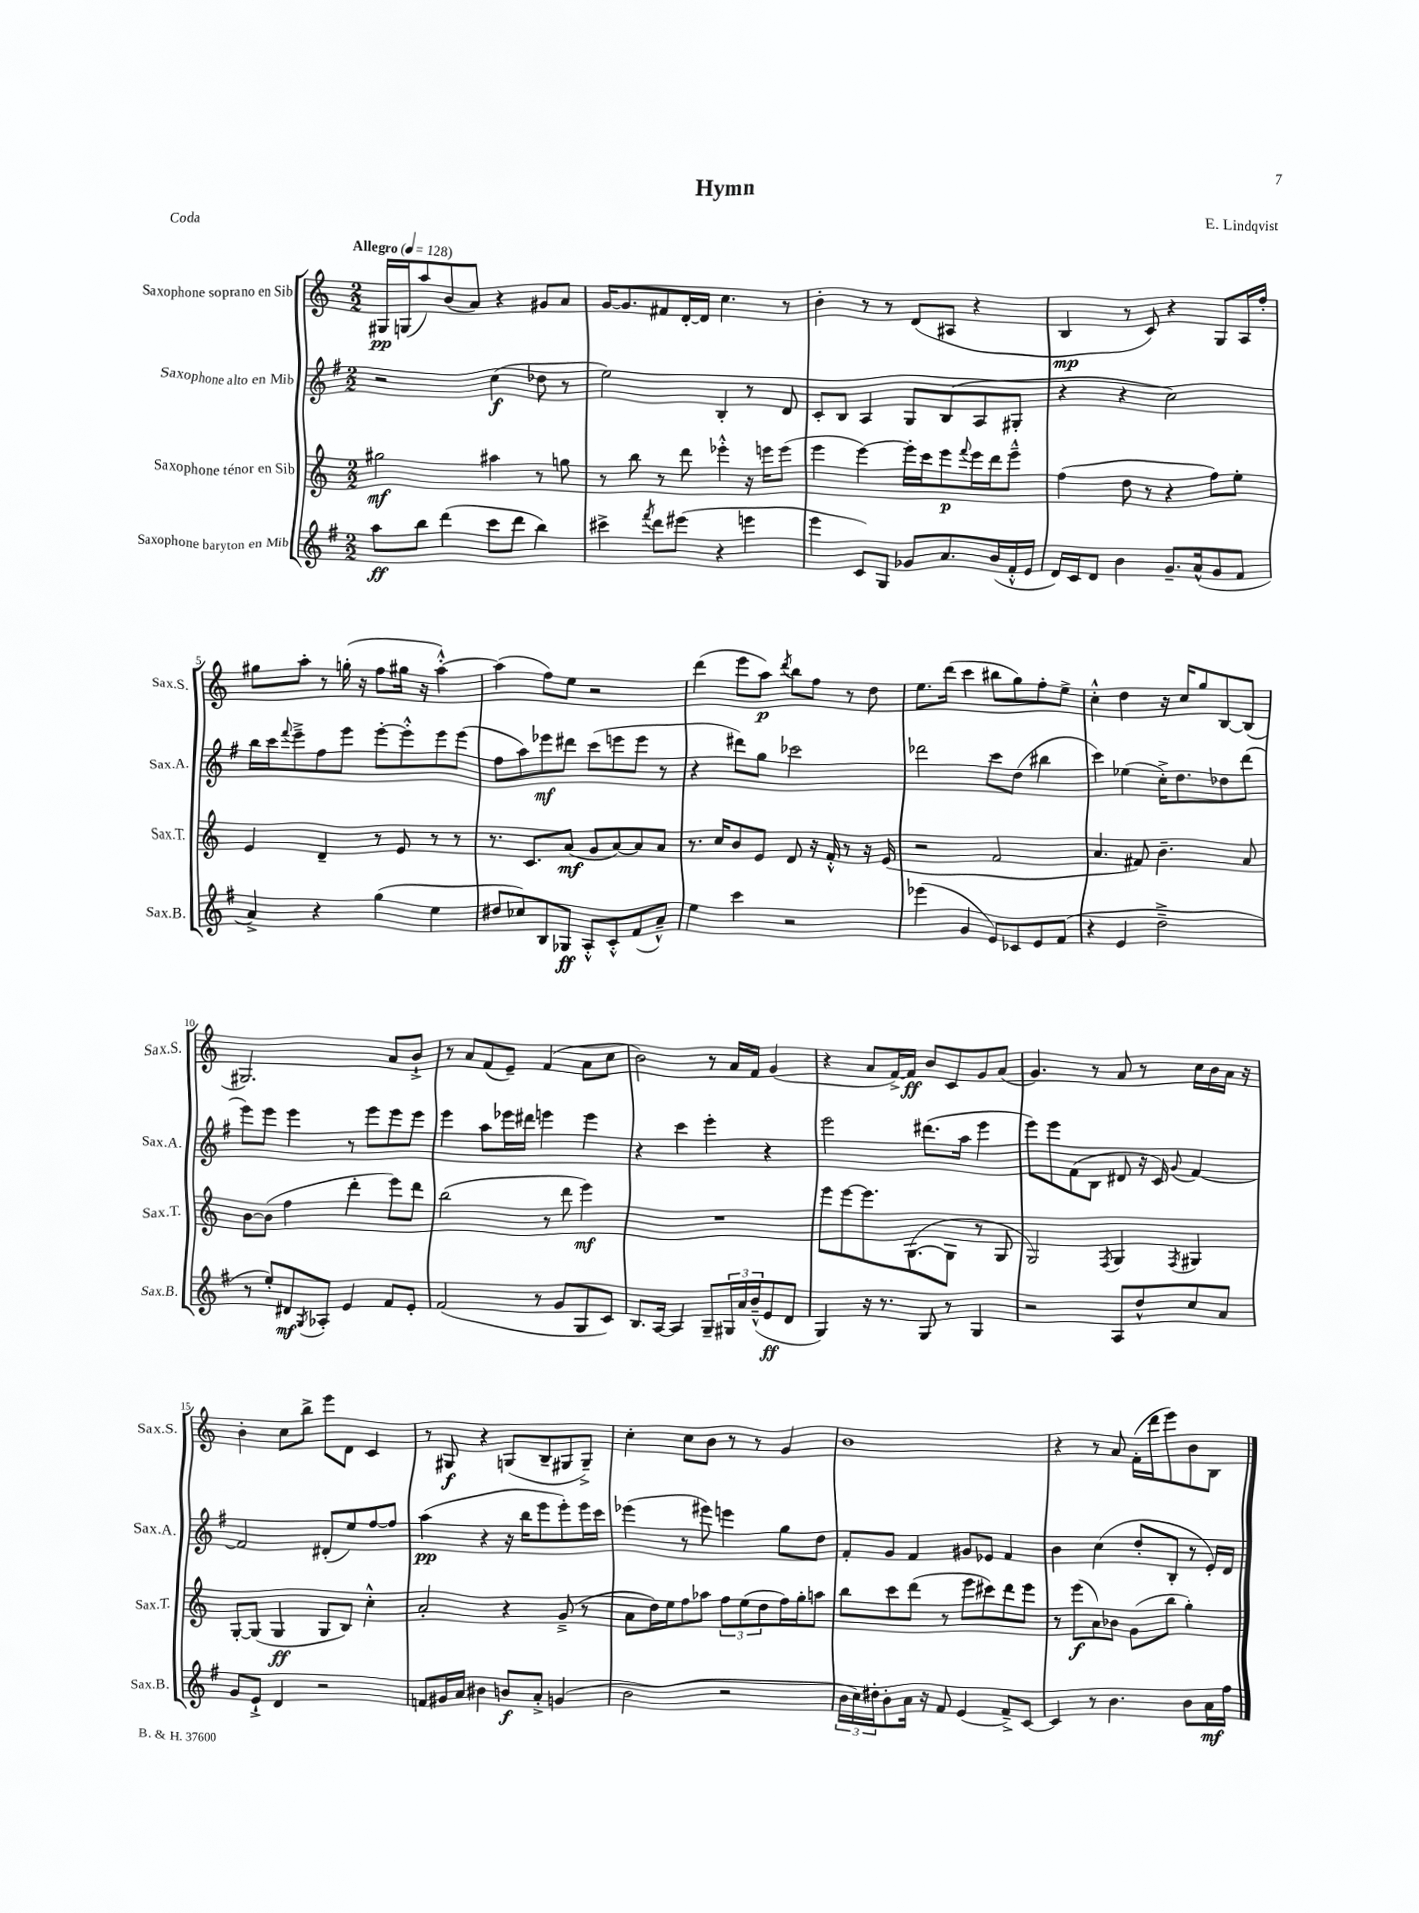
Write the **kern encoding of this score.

**kern	**dynam	**kern	**dynam	**kern	**dynam	**kern	**dynam
*part4	*part4	*part3	*part3	*part2	*part2	*part1	*part1
*staff4	*staff4	*staff3	*staff3	*staff2	*staff2	*staff1	*staff1
*I"Saxophone baryton en Mib	*	*I"Saxophone ténor en Sib	*	*I"Saxophone alto en Mib	*	*I"Saxophone soprano en Sib	*
*I'Sax.B.	*	*I'Sax.T.	*	*I'Sax.A.	*	*I'Sax.S.	*
*clefG2	*	*clefG2	*	*clefG2	*	*clefG2	*
*k[f#]	*	*k[]	*	*k[f#]	*	*k[]	*
*M2/2	*	*M2/2	*	*M2/2	*	*M2/2	*
*MM128	*	*MM128	*	*MM128	*	*MM128	*
=1	=1	=1	=1	=1	=1	=1	=1
!	!	!	!	!	!	!LO:TX:a:B:t=Allegro	!
8aa\L	ff	2gg#X\	mf	2r	.	16G#X/LL	pp
.	.	.	.	.	.	(16Gn/J	.
8bb\J	.	.	.	.	.	8aa/)	.
(4ddd\	.	.	.	.	.	(8b/	.
.	.	.	.	.	.	8a/J)	.
8ccc\L	.	4aa#X\	.	(4cc\	f	4r	.
8ddd\J	.	.	.	.	.	.	.
4bb\)	.	8r	.	8dd-X\	.	8g#X/L	.
.	.	8ggn\	.	8r	.	8a/J	.
=2	=2	=2	=2	=2	=2	=2	=2
4ccc#X^\	.	8r	.	2ee\)	.	[16g/KL	.
.	.	.	.	.	.	8.g/]	.
.	.	8bb\	.	.	.	.	.
8qfff#/	.	.	.	.	.	.	.
8ddd\L	.	8r	.	.	.	8f#X/	.
(8eee#X\J	.	8ddd\	.	.	.	[16d'/L	.
.	.	.	.	.	.	16d/JJ]	.
4r	.	4eee-X'^^\	.	4B'/	.	4.cc\	.
4eeen\	.	16r	.	8r	.	.	.
.	.	16eeen\KL	.	.	.	.	.
.	.	(8eee\J	.	8d/	.	8r	.
=3	=3	=3	=3	=3	=3	=3	=3
4eee\	.	4eee\	.	8c'/L	.	4b'\	.
.	.	.	.	8B/J	.	.	.
8c/L)	.	[4eee\)	.	4A/	.	8r	.
8G/J	.	.	.	.	.	8r	.
8g-X/L	.	16eee'\LL]	.	8G/L	.	(8d/L	.
.	.	16ccc\J	.	.	.	.	.
8.a/	.	8eee\	p	(8B/	.	8A#X/J	.
.	.	8qqfff/	.	.	.	.	.
.	.	16eee\L	.	8A/	.	4r	.
(16b/L	.	16ddd\J	.	.	.	.	.
16f#'^^/	.	8eee~^^\J	.	8G#X'/J	.	.	.
16e/JJ	.	.	.	.	.	.	.
=4	=4	=4	=4	=4	=4	=4	=4
16d/LL)	.	(4ff\	.	4r	.	4B/	mp
16c/J	.	.	.	.	.	.	.
8d/J	.	.	.	.	.	.	.
4b\	.	8dd\	.	4r	.	8r	.
.	.	8r	.	.	.	8c/)	.
8.g~/L	.	4r	.	2cc\)	.	4r	.
(16a^^/k	.	.	.	.	.	.	.
8g/	.	8ff\L)	.	.	.	8G/L	.
8f#/J	.	8ee'\J	.	.	.	16A/L	.
.	.	.	.	.	.	16ff'/JJ	.
!!LO:LB:g=z
=5	=5	=5	=5	=5	=5	=5	=5
4a^/)	.	4e/	.	16bb\LL	.	8gg#X\L	.
.	.	.	.	16ccc\J	.	.	.
.	.	.	.	8qqfff#/	.	.	.
.	.	.	.	8eee~^\	.	8aa'\J	.
4r	.	4d~/	.	8ff#\	.	8r	.
.	.	.	.	8eee\J	.	(16ggn'\	.
.	.	.	.	.	.	16r	.
(4gg\	.	8r	.	[8eee'\L	.	8ff\L	.
.	.	8e/	.	8eee'^^\]	.	16gg#X\Jk	.
.	.	.	.	.	.	16r	.
4ee\	.	8r	.	8eee\	.	[4aa'^^\)	.
.	.	8r	.	(8eee\J	.	.	.
=6	=6	=6	=6	=6	=6	=6	=6
8dd#X/L	.	8.r	.	8ff#\L	.	(4aa\]	.
8cc-X/)	.	.	.	8aa\)	.	.	.
.	.	8.c/L	.	.	.	.	.
8B/	.	.	.	8eee-X\	mf	8ff\L)	.
8G-X/J	ff	(8a/J	mf	8ddd#X\J	.	8ee\J	.
8A'^^/L	.	8g/L	.	(8ccc\L	.	2r	.
8c'^^/	.	[8a/)	.	8eeen\	.	.	.
(8f#/	.	8a/]	.	8eee\J	.	.	.
8a~^^/J)	.	8a/J	.	8r	.	.	.
=7	=7	=7	=7	=7	=7	=7	=7
4ee\	.	8.r	.	4r	.	(4ddd\	.
.	.	16cc/KL	.	.	.	.	.
4ccc\	.	8b/	.	8ddd#X\L)	.	8eee\L	.
.	.	8e/J	.	8gg\J	.	8aa\J)	p
.	.	.	.	.	.	8qddd/	.
2r	.	8d/	.	2ccc-X\	.	8bb\L	.
.	.	16r	.	.	.	8ff\J	.
.	.	16f'^^/	.	.	.	.	.
.	.	8r	.	.	.	8r	.
.	.	16r	.	.	.	8dd\	.
.	.	(16e/	.	.	.	.	.
=8	=8	=8	=8	=8	=8	=8	=8
(4eee-X\	.	2r	.	2ddd-X\	.	8.ee\L	.
.	.	.	.	.	.	(16ddd\Jk	.
4g/	.	.	.	.	.	4ccc\	.
8e/L)	.	2f/	.	8ccc\L	.	8bb#X\L	.
8c-X/	.	.	.	(8dd\J	.	8gg\)	.
8e/	.	.	.	4bb#X\	.	8ff'\	.
(8f#/J	.	.	.	.	.	8ee^\J	.
=9	=9	=9	=9	=9	=9	=9	=9
4r	.	4.a/	.	4ccc\)	.	4cc'^^\	.
4e/	.	.	.	(4ee-X\	.	4dd\	.
.	.	8f#X/)	.	.	.	.	.
2dd~^\	.	4.b~\	.	16cc'^\KL)	.	16r	.
.	.	.	.	8.dd\	.	16cc/KL	.
.	.	.	.	.	.	8gg/	.
.	.	.	.	8dd-X\	.	[8B/	.
.	.	8a/	.	(8ddd\J	.	(8B/J]	.
!!LO:LB:g=z
=10	=10	=10	=10	=10	=10	=10	=10
8r	.	[8b\L	.	8eee\L)	.	2.G#X/)	.
8ee'/L)	.	(8b\J]	.	8eee\J	.	.	.
8d#X/	mf	4ff\	.	4eee\	.	.	.
8qG/	.	.	.	.	.	.	.
8A-X'/J	.	.	.	.	.	.	.
4e/	.	4ddd'\	.	8r	.	.	.
.	.	.	.	8eee\L	.	.	.
8f#/L	.	8eee\L)	.	8eee\	.	8a/L	.
8e'/J	.	8ddd\J	.	8eee\J	.	8b`^/J	.
=11	=11	=11	=11	=11	=11	=11	=11
(2f#/	.	(2bb\	.	4eee\	.	8r	.
.	.	.	.	.	.	8a/L	.
.	.	.	.	8aa\L	.	(8f/	.
.	.	.	.	16eee-X\L	.	8e~/J)	.
.	.	.	.	16ddd#X\JJ	.	.	.
8r	.	8r	.	4eeen\	.	(4f/	.
8g/L	.	8ddd\	.	.	.	.	.
8G/	.	4eee\)	mf	4eee\	.	8a\L	.
8c/J)	.	.	.	.	.	8cc\J	.
=12	=12	=12	=12	=12	=12	=12	=12
8.B/L	.	1r	.	4r	.	2b\)	.
[16A/Jk	.	.	.	.	.	.	.
4A/]	.	.	.	4ccc\	.	.	.
8G~/L	.	.	.	4eee'\	.	8r	.
24G#X/L	.	.	.	.	.	16a/LL	.
24a/	.	.	.	.	.	.	.
.	.	.	.	.	.	16f/JJ	.
(24b~^^/J	.	.	.	.	.	.	.
8e/	ff	.	.	4r	.	(4g/	.
8d/J	.	.	.	.	.	.	.
=13	=13	=13	=13	=13	=13	=13	=13
4G/)	.	8eee\L	.	2eee\	.	4r	.
.	.	[8eee\	.	.	.	.	.
16r	.	8.eee\]	.	.	.	8a/L	.
8.r	.	.	.	.	.	.	.
.	.	.	.	.	.	[16f^/L)	.
.	.	([8.G\	.	.	.	16f/JJ]	ff
8G/	.	.	.	(8.ddd#X\L	.	8b/L	.
8r	.	8G\J]	.	.	.	8c/	.
.	.	.	.	16aa\Jk	.	.	.
4G/	.	8r	.	4eee\	.	8g/	.
.	.	8G/	.	.	.	(8a/J	.
=14	=14	=14	=14	=14	=14	=14	=14
2r	.	2G/)	.	8eee\L)	.	4.g/)	.
.	.	.	.	8eee\	.	.	.
.	.	.	.	(8f#\	.	.	.
.	.	.	.	8B\J	.	8r	.
.	.	8qF/	.	.	.	.	.
8A/L	.	4G/	.	8d#X/	.	8a/	.
8dd^^/	.	.	.	16r	.	8r	.
.	.	.	.	16c/)	.	.	.
.	.	8qF/	.	8qqg/	.	.	.
8cc/	.	4G#X/	.	[4f#/	.	16cc\LL	.
.	.	.	.	.	.	16b\	.
8a/J	.	.	.	.	.	16a\JJ	.
.	.	.	.	.	.	16r	.
!!LO:LB:g=z
=15	=15	=15	=15	=15	=15	=15	=15
8g/L	.	[8G'/L	.	2f#/]	.	4b'\	.
8e`^/J	.	(8G/J]	.	.	.	.	.
4d/	.	4G/	ff	.	.	8cc\L	.
.	.	.	.	.	.	8bb^\J	.
2r	.	8G/L	.	(8d#X'/L	.	8eee\L	.
.	.	8B/J)	.	8ee/)	.	8d\J	.
.	.	4cc'^^\	.	[8ff#/	.	4c/	.
.	.	.	.	8ff#/J]	.	.	.
=16	=16	=16	=16	=16	=16	=16	=16
8fn/L	.	2a'/	.	(4aa\	pp	8r	.
16g#X/L	.	.	.	.	.	8G#X/	f
16a/JJ	.	.	.	.	.	.	.
4b#X\	.	.	.	4r	.	4r	.
8bn/L	f	4r	.	16r	.	(8Gn/L	.
.	.	.	.	16bb\KL	.	.	.
8a'^/J	.	.	.	8eee\	.	8B~/	.
(4gn/	.	(8g~^/	.	8eee'\)	.	8G#X/	.
.	.	8r	.	16eee\L	.	8G#~^/J)	.
.	.	.	.	16ccc\JJ	.	.	.
=17	=17	=17	=17	=17	=17	=17	=17
2b\	.	8a\L	.	(4eee-X\	.	4cc'\	.
.	.	16dd\L)	.	.	.	.	.
.	.	16ee\J	.	.	.	.	.
.	.	8ff\	.	8r	.	8cc\L	.
.	.	8aa-X\J	.	8eee#X\)	.	8b\J	.
2r	.	12ff\L	.	4eeen\	.	8r	.
.	.	(12ee\	.	.	.	.	.
.	.	.	.	.	.	8r	.
.	.	12dd\	.	.	.	.	.
.	.	16ff\L)	.	8gg\L	.	4g/	.
.	.	16gg'\J	.	.	.	.	.
.	.	8aan\J	.	8dd\J	.	.	.
=18	=18	=18	=18	=18	=18	=18	=18
24b\LL	.	8bb\L	.	8f#'/L	.	1b	.
24cc\)	.	.	.	.	.	.	.
24dd#X'\J	.	.	.	.	.	.	.
8b'\	.	8ccc\	.	8g/J	.	.	.
16a\Jk	.	(8ddd\J	.	4f#/	.	.	.
16r	.	.	.	.	.	.	.
8f#/	.	8r	.	.	.	.	.
(4e/	.	8eee\L	.	8g#X/L	.	.	.
.	.	8ccc#X\)	.	8e-X/J	.	.	.
8f#~^/L)	.	8ddd\	.	4f#/	.	.	.
[8c/J	.	8eee\J	.	.	.	.	.
=19	=19	=19	=19	=19	=19	=19	=19
4c/]	.	8r	.	4b\	.	4r	.
.	.	(8eee\L	f	.	.	.	.
8r	.	8a\)	.	(4cc\	.	8r	.
4.b\	.	8b-X\J	.	.	.	8a/	.
.	.	(8g\L	.	8dd'/L	.	(16f'\LL	.
.	.	.	.	.	.	16ddd\J	.
.	.	8bb\J	.	8B'/J	.	8eee\)	.
8b\L	.	4gg'\)	.	8r	.	8b\	.
16a\L	mf	.	.	16e'/LL)	.	8B\J	.
16ff#\JJ	.	.	.	16d/JJ	.	.	.
==	==	==	==	==	==	==	==
*-	*-	*-	*-	*-	*-	*-	*-
